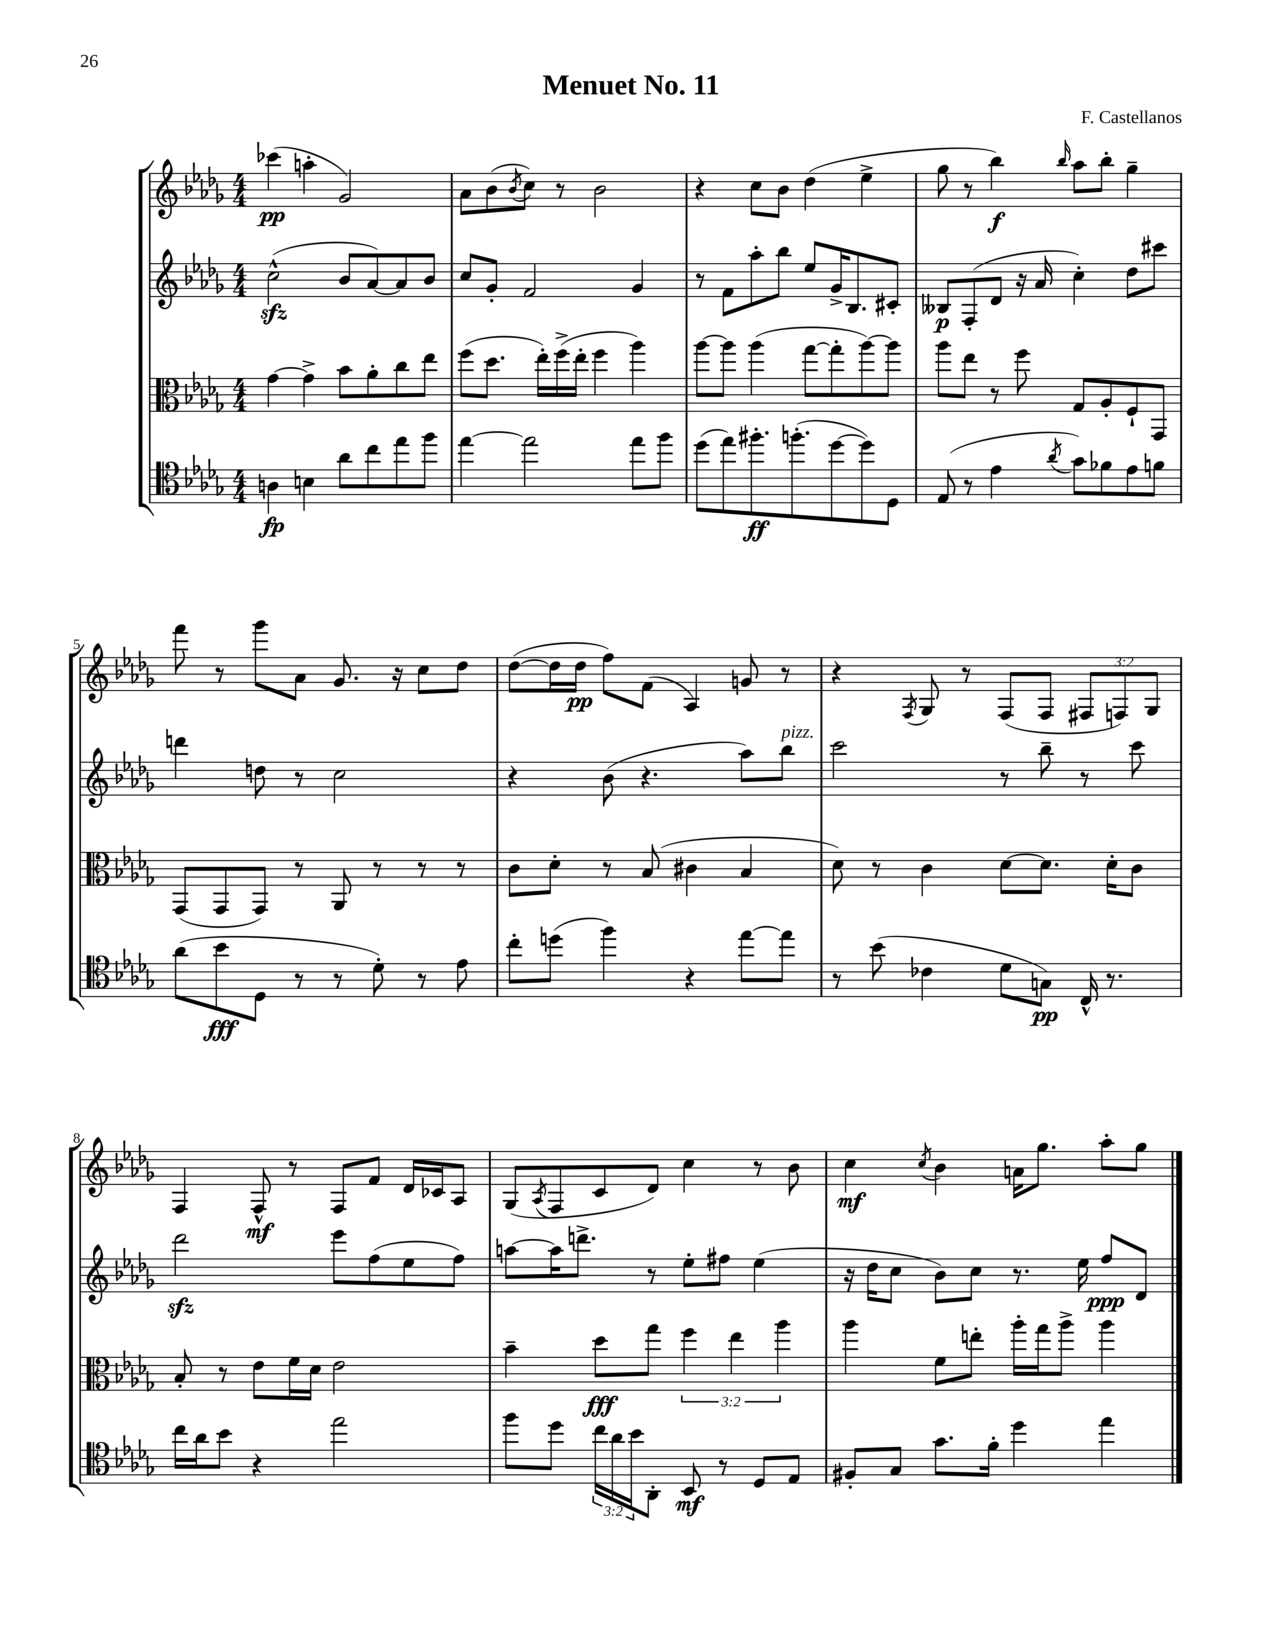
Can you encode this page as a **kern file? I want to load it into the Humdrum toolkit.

**kern	**kern	**kern	**kern
*staff4	*staff3	*staff2	*staff1
*clefC4	*clefC3	*clefG2	*clefG2
*k[b-e-a-d-g-]	*k[b-e-a-d-g-]	*k[b-e-a-d-g-]	*k[b-e-a-d-g-]
*M4/4	*M4/4	*M4/4	*M4/4
4A	[4g-	(2cc^^	(4ccc-
4B	4g-^]	.	4aa'
8a-	8b-	8b-	2g-)
8cc	8a-'	[8a-)	.
8ee-	8cc	8a-]	.
8ff	8ee-	8b-	.
=	=	=	=
[4ee-	(8ff	8cc	8a-
.	8.dd-	8g-'	(8b-
.	.	.	8qb-
2ee-]	.	2f	8cc)
.	16ee-')	.	.
.	(16ff^	.	8r
.	16ee-'	.	.
.	4ff	.	2b-
8ee-	4aa-)	4g-	.
8ff	.	.	.
=	=	=	=
(8dd-	[8aa-	8r	4r
8ee-)	8aa-]	8f	.
8.ff#'	(4aa-	8aa-'	8cc
.	.	8bb-	8b-
(8.ff'	.	.	.
.	[8gg-	8ee-	(4dd-
[8dd-	8gg-']	16g-^	.
.	.	8.B-	.
8dd-])	[8aa-)	.	4ee-^
8D-	8aa-]	8c#'	.
=	=	=	=
(8E-	8aa-	8B--	8gg-
8r	8ee-	(8F'	8r
4e-	8r	8d-	4bb-)
.	8ff	16r	.
.	.	16a-	.
8qa-	.	.	16qqbb-
8g-)	8G-	4cc')	8aa-
8f-	8A-'	.	8bb-'
8e-	8F`	8dd-	4gg-~
8f	8GG-	8ccc#	.
=	=	=	=
(8a-	(8GG-	4ddd	8fff
8b-	8GG-	.	8r
8D-	8GG-)	8dd	8ggg-
8r	8r	8r	8a-
8r	8AA-	2cc	8.g-
8d-')	8r	.	.
.	.	.	16r
8r	8r	.	8cc
8e-	8r	.	8dd-
=	=	=	=
8cc'	8c	4r	([8dd-
(8dd	8d-'	.	16dd-]
.	.	.	16dd-
4ff)	8r	(8b-	8ff)
.	(8B-	4.r	(8f
4r	4c#	.	4A-)
[8ee-	4B-	8aa-)	8g
8ee-]	.	8bb-	8r
=	=	=	=
8r	8d-)	2ccc	4r
(8b-	8r	.	.
.	.	.	8qF
4c-	4c	.	8G-
.	.	.	8r
8d-	[8d-	8r	(8F
8G)	8.d-]	8bb-~	8F
16C^^	.	8r	12F#
8.r	16d-'	.	.
.	.	.	12F)
.	8c	8ccc	.
.	.	.	12G-
=	=	=	=
16cc	8B-'	2ddd-	4F
16a-	.	.	.
8b-	8r	.	.
4r	8e-	.	8F^^
.	16f	.	8r
.	16d-	.	.
2ee-	2e-	8eee-	8F
.	.	(8ff	8f
.	.	8ee-	16d-
.	.	.	16c-
.	.	8ff)	8A-
=	=	=	=
8ff	4b-~	[8aa	(8G-
.	.	.	8qA-
8dd-	.	16aa]	8F
.	.	8.ddd^	.
24cc	8dd-	.	8c
24a-	.	.	.
24b-	.	.	.
8AA-'	8gg-	8r	8d-)
8BB-	6ff	8ee-'	4cc
8r	.	8ff#	.
.	6ee-	.	.
8D-	.	(4ee-	8r
.	6aa-	.	.
8E-	.	.	8b-
=	=	=	=
8F#'	4aa-	16r	4cc
.	.	16dd-	.
8G-	.	8cc	.
.	.	.	8qcc
8.g-	8f	8b-)	4b-
.	8ee'	8cc	.
16f'	.	.	.
4dd-	16aa-'	8.r	16a
.	16gg-	.	8.gg-
.	8aa-^	.	.
.	.	16ee-	.
4ee-	4aa-	8ff	8aa-'
.	.	8d-	8gg-
==	==	==	==
*-	*-	*-	*-
